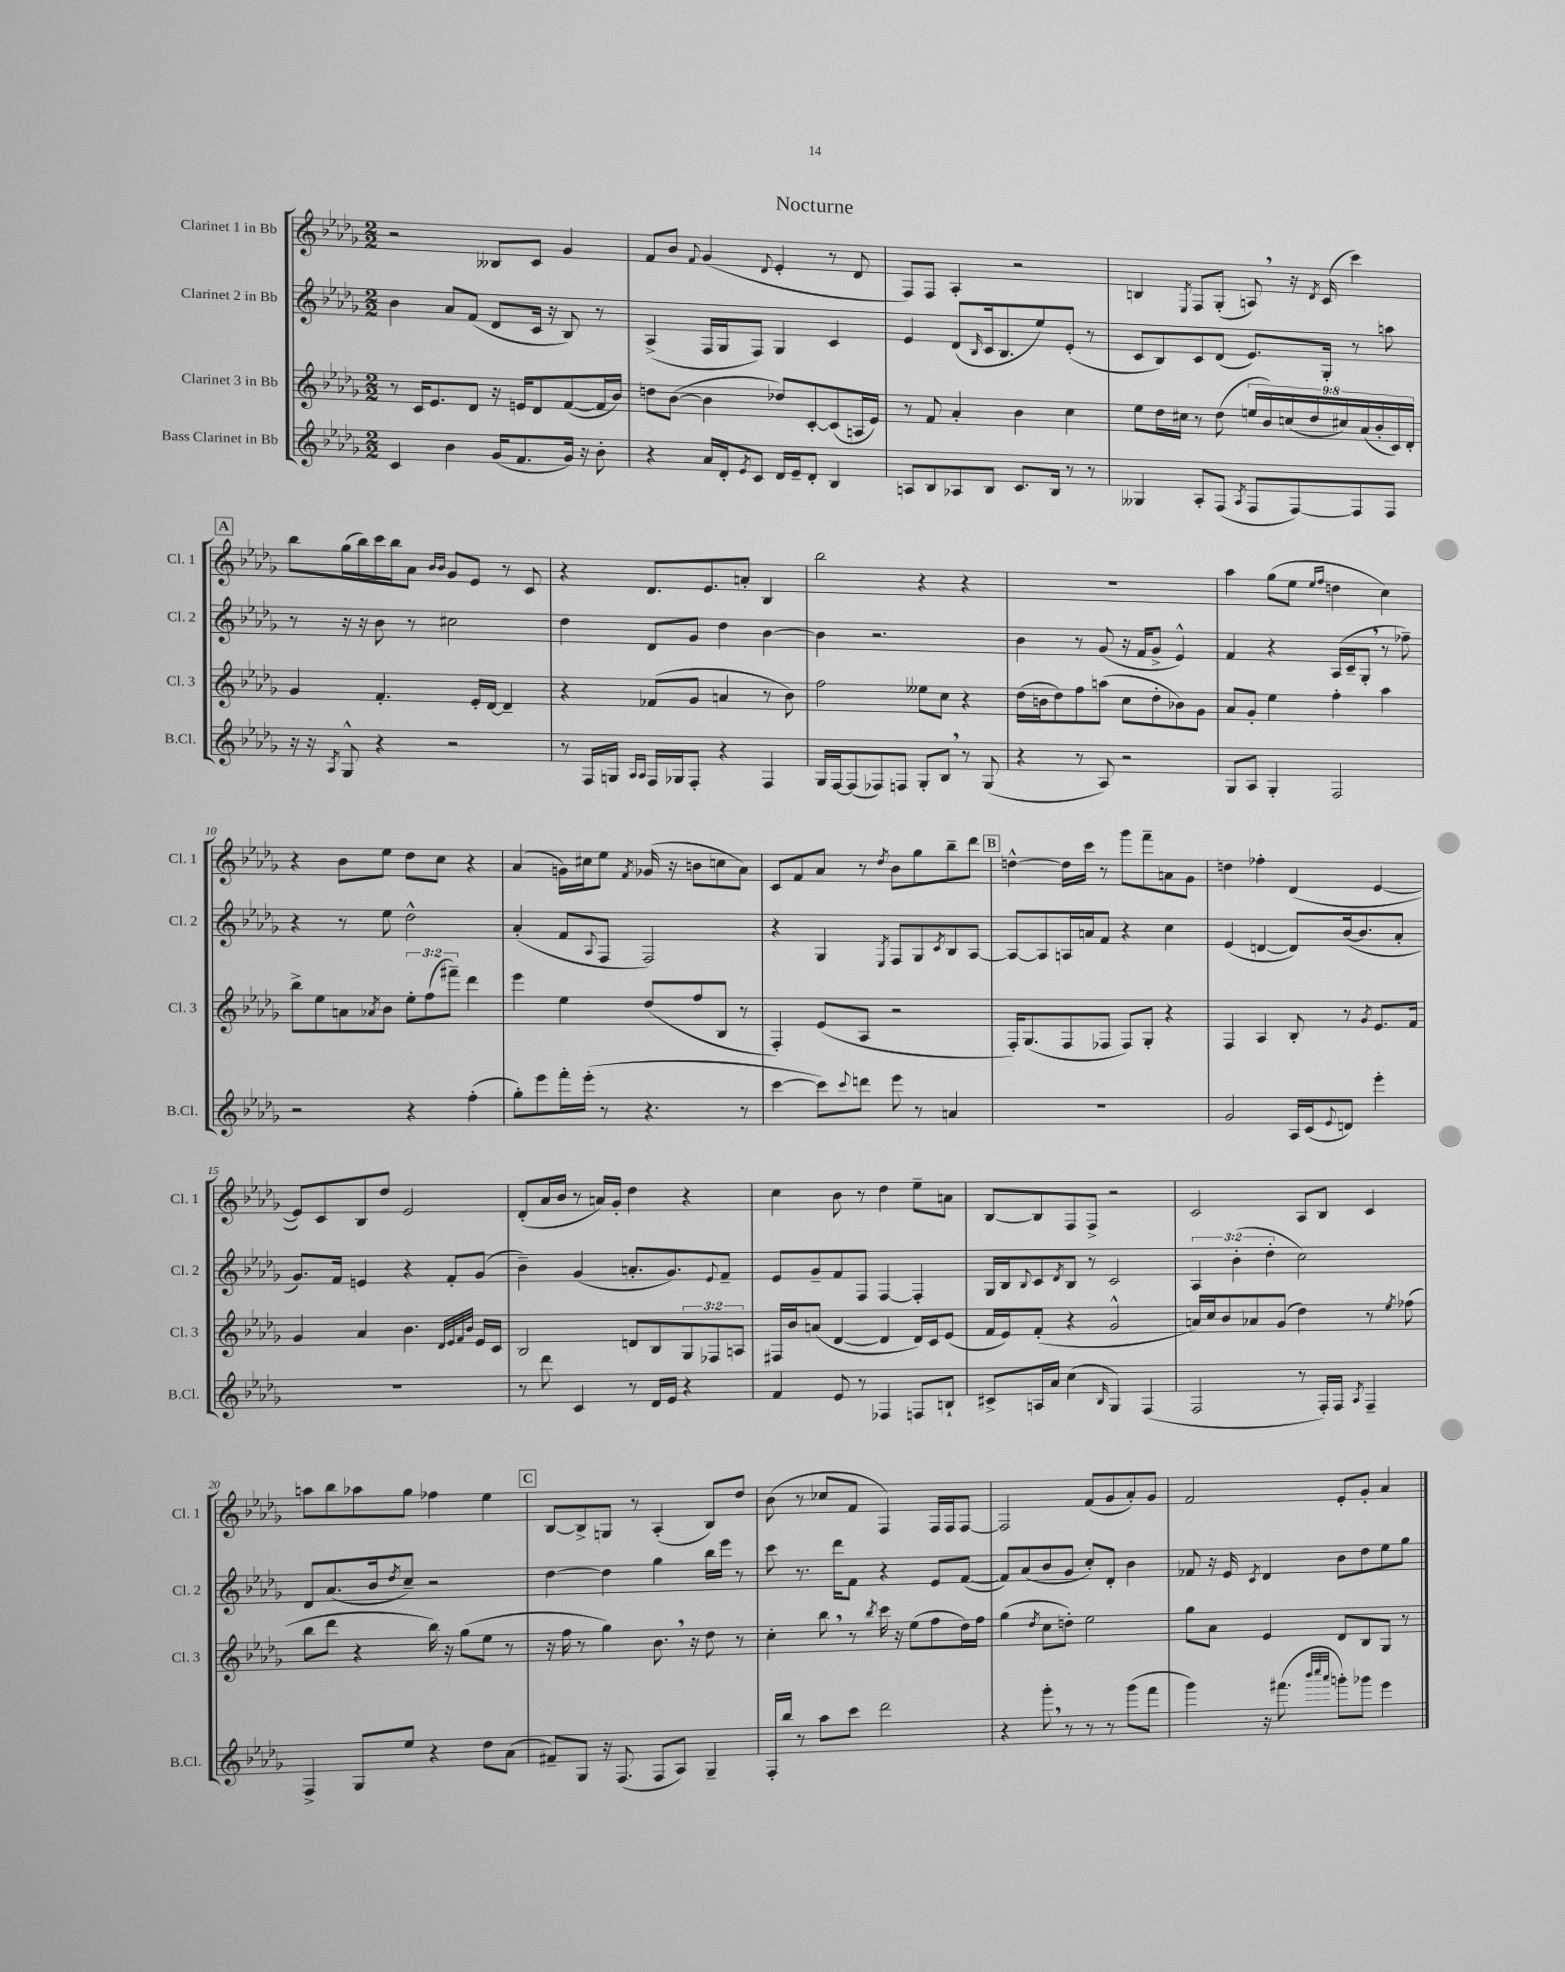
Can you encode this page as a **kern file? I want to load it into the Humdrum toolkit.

**kern	**kern	**kern	**kern
*staff4	*staff3	*staff2	*staff1
*clefG2	*clefG2	*clefG2	*clefG2
*k[b-e-a-d-g-]	*k[b-e-a-d-g-]	*k[b-e-a-d-g-]	*k[b-e-a-d-g-]
*M2/2	*M2/2	*M2/2	*M2/2
4c	8r	4b-	2r
.	16c	.	.
.	8.e-	.	.
4b-	.	8a-	.
.	8d-	(8f	.
(16g-	16r	8d-	8B--
8.f	16e	.	.
.	8d-	16c	8c
.	.	16r	.
16g-)	([8f	8B-)	4g-
16r	.	.	.
8b-'	16f]	8r	.
.	16b-)	.	.
=	=	=	=
4r	8dd	(4A-^	8f
.	([8b-	.	8b-
.	.	.	8qqf
16a-	4b-]	16F	(4g-
16d-'	.	16G-	.
8qe-	.	.	.
8c	.	8F)	.
.	.	.	8qqd-
16d-	8dd-)	4G-	4e-'
16e-~	.	.	.
8d-'	[8c'	.	.
4B-	(8c]	4c	8r
.	16A	.	8d-
.	16e-)	.	.
=	=	=	=
8A	8r	4e-	8F)
8B-	8f	.	8F
8A-	4a-'	(8d-	4A-'
.	.	16qqB-	.
8B-	.	16c	.
.	.	8.B-	.
8.c	4b-	.	2r
.	.	8ee-)	.
16B-	.	.	.
8r	4cc	(8e-'	.
8r	.	8r	.
=	=	=	=
4G--	8ee-	8c	4B
.	16dd-	8B-)	.
.	16cc#	.	.
.	.	.	8qE-
8A-'	8r	8c	8F
(8F	(8dd-	(8d-	(8G-'
8qA-	.	.	.
8F	18ee	8.e-)	8A)
.	18b-)	.	.
.	(18cc	.	.
[8F)	.	.	16r
.	18dd-	.	.
.	.	.	8qd-
.	.	16G-'	(16c
.	18cc#)	.	.
8F]	.	8r	4ccc)
.	(18a-	.	.
.	18b-'	.	.
8F	.	8aa	.
.	18c)	.	.
.	18d-'	.	.
=	=	=	=
16r	4g-	8r	8bb-
16r	.	.	.
8qA-	.	.	.
8G-^^	.	16r	(16gg-
.	.	16r	16bb-)
4r	4.f'	8b-	16ccc
.	.	.	16bb-
.	.	8r	8a-
.	.	.	16qqb-
.	.	.	16qqb-
2r	.	2cc#	8g-
.	16e-'	.	8e-
.	[16d-	.	.
.	4d-~]	.	8r
.	.	.	8c
=	=	=	=
8r	4r	4dd-	4r
16F	.	.	.
16G	.	.	.
16qqA-	.	.	.
16qqA-	.	.	.
16F	(8f-	8d-	8.d-
16G-	.	.	.
8F'	8g-	8g-	.
.	.	.	8.e-
4r	4a	4dd-	.
.	.	.	8a'
4F	8r	[4b-	4B-
.	8b-)	.	.
=	=	=	=
16G-	2ff	4b-]	2bb-
[16F	.	.	.
(8F]	.	.	.
8F-)	.	2.r	.
8F	.	.	.
8G-'	8ee--	.	4r
8B-	8cc	.	.
8r	4r	.	4r
(8G-	.	.	.
=	=	=	=
4r	(16dd-	4b-	1r
.	16b	.	.
.	8dd-)	.	.
8r	8ff	8r	.
8A-)	(8aa	(8g-	.
2r	8cc	16r	.
.	.	16f	.
.	8dd-'	8g-^	.
.	8b-)	4e-^^)	.
.	8g-	.	.
=	=	=	=
8G-	8a-	4f	4aa-
8A-	8g-'	.	.
4G-'	4ee-	4r	(8gg-
.	.	.	8ee-
.	.	.	16qqee-
.	.	.	16qqff
2F	4ff'	(16A-	4dd
.	.	16c~	.
.	.	8G-'	.
.	4aa-	8r	4cc)
.	.	8ff-~)	.
=	=	=	=
2r	8bb-^	4r	4r
.	8ee-	.	.
.	8a	8r	8b-
.	8qa-	.	.
.	8b-	8ee-	8ee-
4r	12ee-'	2dd-^^	8dd-
.	(12ff	.	.
.	.	.	8cc
.	12fff#~)	.	.
(4ff'	4ddd-	.	4r
=	=	=	=
8gg-')	4eee-	(4a-'	(4a-
8eee-	.	.	.
16fff'	4ee-	8f	16g)
(16eee-'	.	.	16cc#
.	.	8qqA-	.
8r	.	8F	8ee-
.	.	.	8qf
4.r	(8dd-	2F)	(16g-
.	.	.	16r
.	8ff	.	8b
.	8B-	.	8cc
8r	8r	.	8a-)
=	=	=	=
[4ccc	4F')	4r	8c
.	.	.	8f
8ccc])	(8e-	4G-	8a-
8qqccc	.	.	.
8ddd	8A-	.	8r
.	.	8qE-	8qdd-
8eee-	2r	8F	8b-
8r	.	8G-	8gg-
.	.	8qc	.
4a	.	8B-	8bb-~
.	.	[8A-	8ddd-
=	=	=	=
1r	16F')	8A-_	[4dd^^
.	(8.G-	.	.
.	.	8A-]	.
.	8F	16A	16dd]
.	.	16a	16ccc
.	8F-	8f	8r
.	8F-)	4r	8ggg-
.	8G-'	.	8fff~
.	4r	4cc	8a
.	.	.	8g-
=	=	=	=
2g-	4F	(4e-	4dd
.	4A-	[4d	4ff-'
16A-	8B-'	8d])	(4d-
(16c	.	.	.
8qqe-	.	.	.
8d)	8r	([16b-	.
.	.	8.b-]	.
.	8qg-	.	.
4eee-'	8.e-	.	[4e-
.	.	8a-'	.
.	16f	.	.
=	=	=	=
1r	4g-	8.g-)	8e-])
.	.	.	8c
.	.	16f	.
.	4a-	4e	8B-
.	.	.	8dd-
.	4.b-	4r	2e-
.	.	8f'	.
.	32qqd-	.	.
.	32qqe-	.	.
.	32qqf	.	.
.	32qqb-	.	.
.	16e-	(8g-	.
.	16c	.	.
=	=	=	=
8r	2B-	4b-~)	(8d-'
8ddd-	.	.	16a-
.	.	.	16b-
4c	.	(4g-	8r
.	.	.	16a)
.	.	.	16g-'
8r	8d	8.a'	4dd-
16d-	8B-	.	.
16e-	.	8.g-)	.
4r	12G-	.	4r
.	12F-	.	.
.	.	8qqe-	.
.	.	8f~	.
.	12A	.	.
=	=	=	=
4f	16F#	8e-	4cc
.	16b-	.	.
.	(8a	8g-~	.
8e-	[4d-	8f	8b-
8r	.	8F	8r
4F-	4d-]	[4F	4dd-
8F	16d-)	4F']	8ee-~
.	16c	.	.
8B`	(8e-	.	8a
=	=	=	=
8c#^	16f	16G-	[8B-
.	16e-)	16B-	.
.	.	8qqB-	.
16A	(8f'	8c	8B-]
16a-	.	.	.
.	.	8qd-	.
(4cc	4r	8B-	8F
.	.	8r	8F^
16qqB-	.	.	.
4G-)	2g-^^	2c	2r
(4F	.	.	.
=	=	=	=
2F	16a)	6A-	2c
.	16cc	.	.
.	8b-	.	.
.	.	(6b-'	.
.	8a-	.	.
.	.	6dd-'	.
.	(8g-	.	.
8r	4dd-)	2cc)	8A-
16F')	.	.	8B-
16F	.	.	.
8qA-	.	.	.
4F~	8r	.	4c
.	8qee-	.	.
.	(8ff-	.	.
=	=	=	=
4F^	8bb-	8d-	8aa
.	8ddd-	(8.a-	8bb-
8G-	4r	.	8aa-
.	.	16b-	.
.	.	8qdd-	.
8ee-	.	8cc~)	8gg-
4r	16bb-)	2r	4ff-
.	16r	.	.
.	(8gg-	.	.
8dd-	8ee-	.	4ee-
(8a-	8r	.	.
=	=	=	=
8f#~)	16r	[4dd-	[8B-
.	16ff	.	.
8G-	8r	.	8B-^]
16r	4gg-)	4dd-]	8G
(8.F	.	.	.
.	.	.	8r
8F	8.b-	4gg-	(4A-'
8A-)	.	.	.
.	16r	.	.
4G-~	8dd-	16bb-	8B-)
.	.	16eee-	.
.	8r	8r	8dd-
=	=	=	=
16F'	4cc'	8ccc	(8b-
16bb-	.	.	.
8r	.	8.r	8r
8aa-	8bb-	.	8cc-
.	.	16ddd-	.
8ccc	8r	8f	8f
.	8qbb-	.	.
2ddd-	16ccc	4r	4F)
.	16r	.	.
.	(8ee-	.	.
.	8ff	8e-	16F
.	.	.	16F
.	16dd-)	([8f	[8F
.	16ff	.	.
=	=	=	=
4r	(4gg-	8f])	2F]
.	.	(8a-	.
.	8qdd-	.	.
8ggg-'	8cc	8b-	.
8r	8dd')	8g-	.
8r	2ee-	8cc')	(8f
8r	.	8d-'	8g-
(8ggg-	.	4b-	8a-')
8fff	.	.	8g-
=	=	=	=
4ggg-)	8gg-	8f-	2f
.	8a-	16r	.
.	.	16e-	.
.	.	8qc	.
16r	4e-	4d-	.
(8.fff#	.	.	.
32qqbbb-	.	.	.
32qqcccc	.	.	.
32qqaaa-	.	.	.
8ggg')	8d-	8b-	8e-'
8ggg-	8B-	8dd-	8g-'
4eee-	8G-	8ee-	4a-
.	8r	8gg-	.
==	==	==	==
*-	*-	*-	*-
